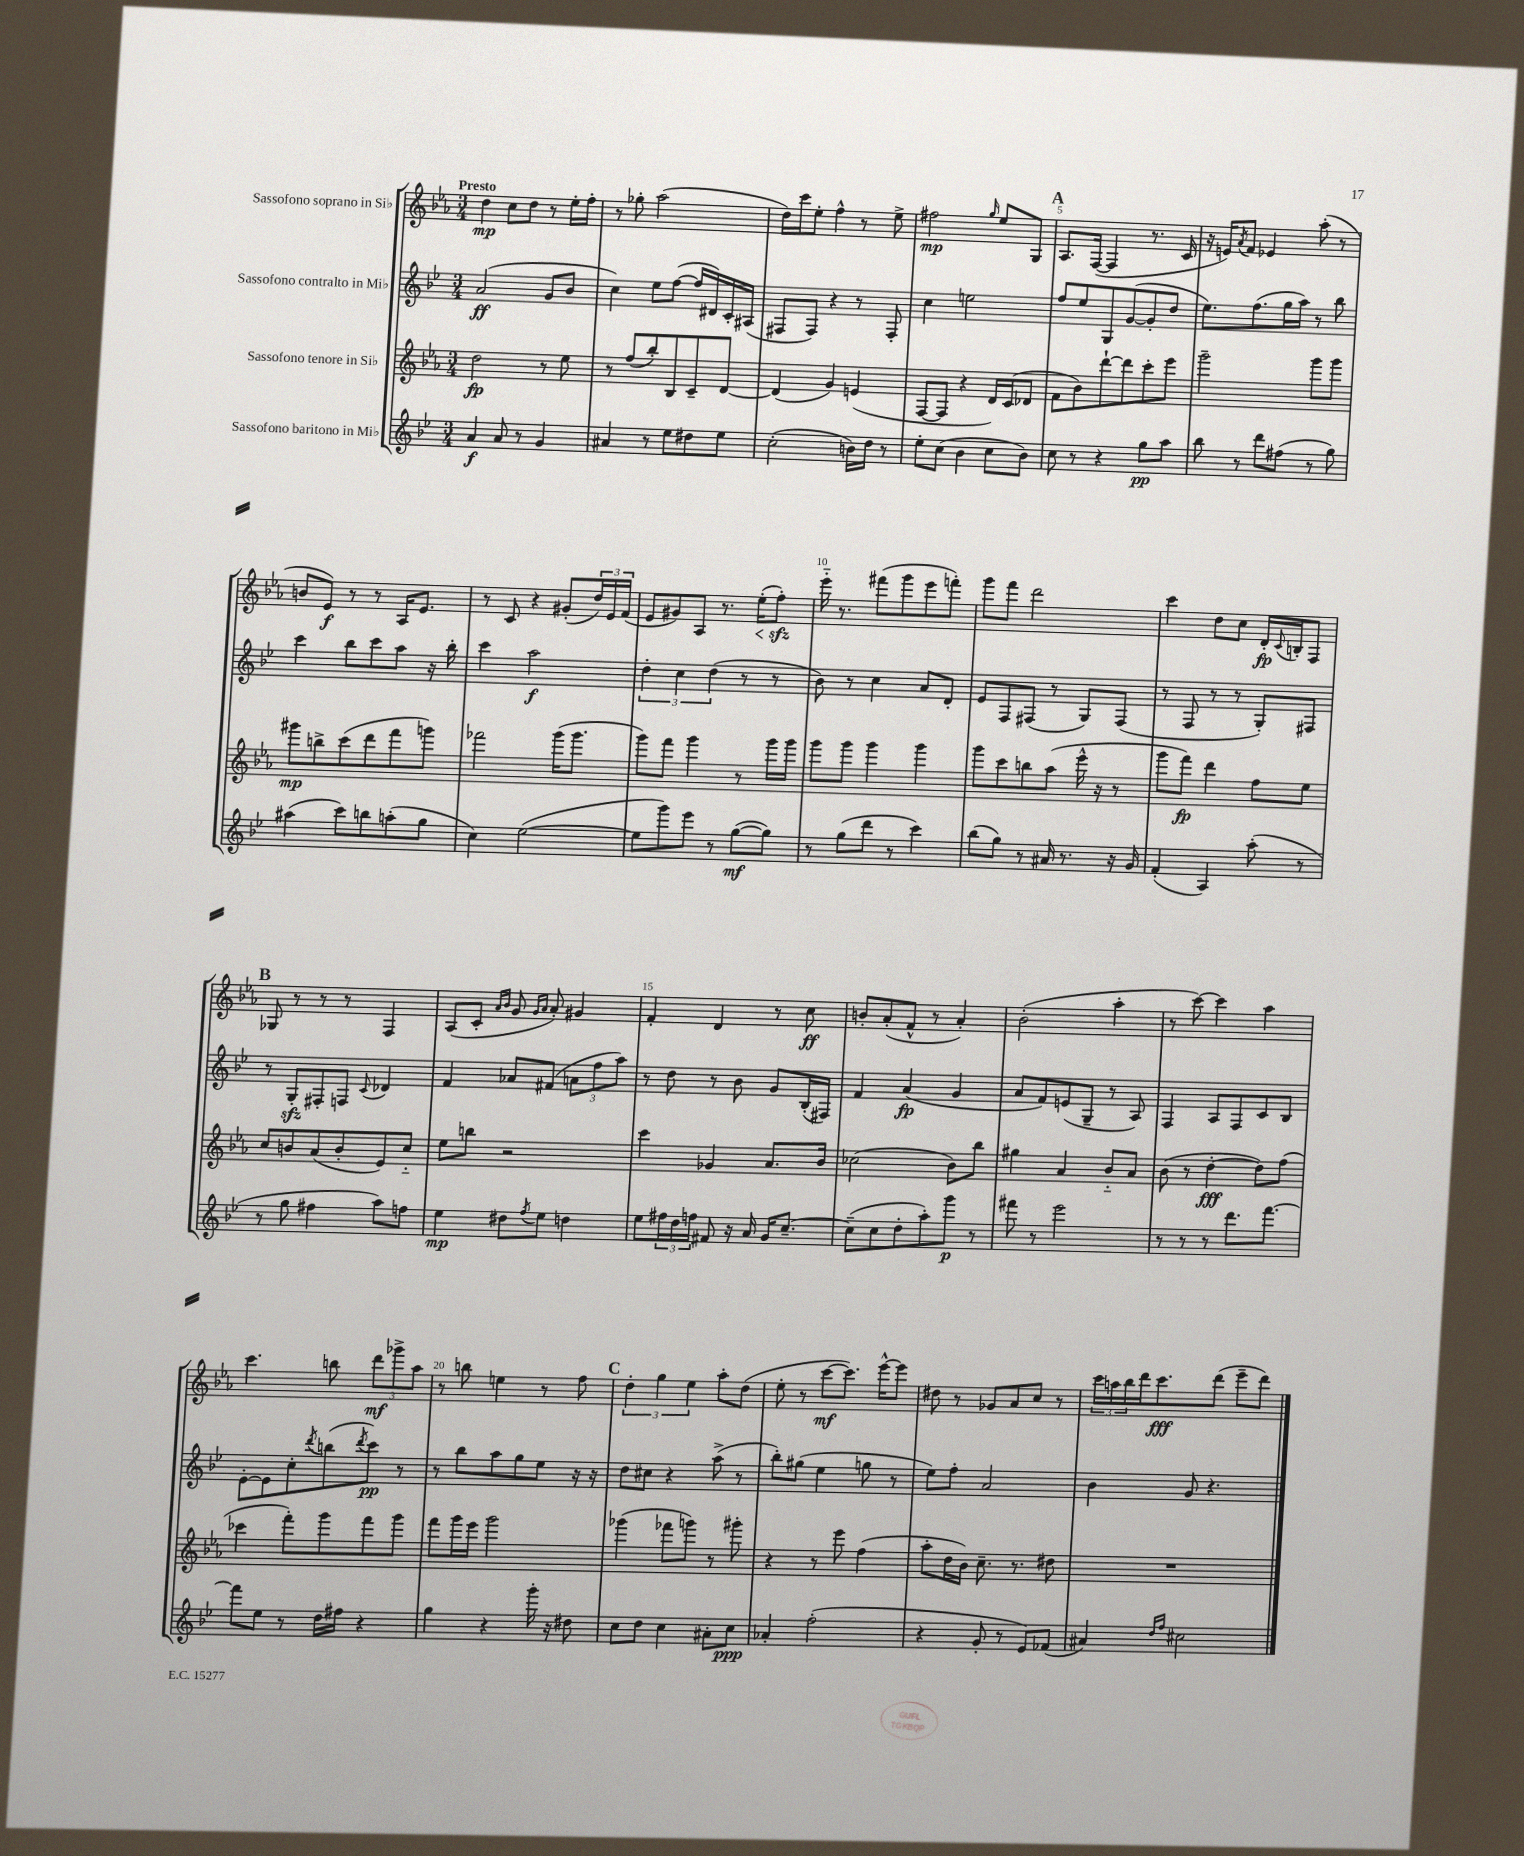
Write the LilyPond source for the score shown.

<<
\new StaffGroup <<
\new Staff = "s0" \with { instrumentName = "Sassofono soprano in Sib" } {
    \clef treble \key ees \major \numericTimeSignature \time 3/4 \tempo "Presto"
    d''4\mp c''8 d''8 r8 ees''16-. f''16-. |
    r8 ges''8-. aes''2( |
    d''16) c'''16 ees''8-. f''4-^ r8 ees''8-> |
    fis''2\mp \grace { g''16 } ees''8 g8 |
    \mark \markup { \bold "A" } aes8. f16~( f4 r8. c'16 |
    r16 e'16) \acciaccatura { aes'8 } f'8 ees'4 aes''8-.( r8 |
    b'8 ees'8\f) r8 r8 aes16 ees'8. |
    r8 c'8 r4 gis'8-.( \tuplet 3/2 { d''16) ees'16 f'16( } |
    ees'8 gis'8) aes8 r8. ees''16-.\<( f''8-.\sfz\!) |
    ees'''16-_ r8. fis'''8( g'''8 ees'''8 f'''8-.) |
    g'''8 f'''8 d'''2 |
    c'''4 d''8 c''8 d'16-.\fp \appoggiatura { c'8 } b16-. f8 |
    \mark \markup { \bold "B" } ges8 r8 r8 r8 f4 |
    aes8( c'8-. \grace { aes'16 bes'16 } g'8 \grace { g'16 aes'16 } aes'8-.) gis'4 |
    f'4-. d'4 r8 c''8\ff |
    b'8-. aes'8-.( f'8-^ r8 aes'4-.) |
    bes'2-.( aes''4-. |
    r8 c'''8~) c'''4 aes''4 |
    c'''4. b''8 \tuplet 3/2 { d'''8\mf ges'''8-> aes''8 } |
    r8 b''8 e''4 r8 f''8 |
    \mark \markup { \bold "C" } \tuplet 3/2 { d''4-. g''4 ees''4 } aes''8-. d''8( |
    ees''8-. r8 c'''8~\mf c'''8.) ees'''16~-^ ees'''8 |
    dis''8 r8 ges'8 aes'8 c''8 r8 |
    \tuplet 3/2 { c'''16 a''16 bes''16 } d'''16 c'''8.\fff d'''8( ees'''8-- d'''8) \bar "|." |
}
\new Staff = "s1" \with { instrumentName = "Sassofono contralto in Mib" } {
    \clef treble \key bes \major \numericTimeSignature \time 3/4
    a'2\ff( g'8 bes'8 |
    c''4) ees''8 f''8~( f''16 dis'16) c'16-. ais16( |
    fis8 fis8) r4 r8 fis8-. |
    c''4 e''2 |
    \mark \markup { \bold "A" } f''8 ees''8 g8 g'8~( g'8-. d''8 |
    ees''8.) f''8.( g''16 a''16) r8 bes''8 |
    c'''4 bes''8 c'''8 a''8 r16 bes''16-. |
    c'''4 a''2\f |
    \tuplet 3/2 { d''4-. c''4 d''4( } r8 r8 |
    bes'8) r8 c''4 a'8 d'8-. |
    ees'8 f8 fis8( r8 g8) fis8( |
    r8 f8 r8 r8 g8-.) fis8 |
    \mark \markup { \bold "B" } r8 g8-.\sfz fis8-. f8 \appoggiatura { c'8 } des'4 |
    f'4 aes'8 fis'8( \tuplet 3/2 { a'8 f''8 a''8) } |
    r8 d''8 r8 bes'8 g'8 bes16-.( fis16) |
    f'4 a'4\fp( g'4 |
    a'8 f'8) e'8( g8-- r8 a8) |
    f4 a8 f8 c'8 bes8 |
    ees'8~-. ees'8 c''8-. \acciaccatura { d'''8 } b''8( \acciaccatura { d'''8 } c'''8\pp) r8 |
    r8 bes''8 a''8 g''8 ees''8 r16 r16 |
    \mark \markup { \bold "C" } d''8 cis''8 r4 a''8->( r8 |
    bes''8-.) gis''8( ees''4 g''8 r8 |
    ees''8) f''8-. a'2 |
    bes'4 g'8 r4. \bar "|." |
}
\new Staff = "s2" \with { instrumentName = "Sassofono tenore in Sib" } {
    \clef treble \key ees \major \numericTimeSignature \time 3/4
    d''2\fp r8 ees''8 |
    r8 f''8( bes''8-.) bes8 c'8-- d'8~ |
    d'4( g'4) e'4( |
    f8~ f8 r4 d'16) c'16( des'8 |
    \mark \markup { \bold "A" } f'8 bes'8) d'''8~-! d'''8 c'''8-. ees'''8 |
    g'''2-- g'''8 g'''8 |
    gis'''8\mp b''8-> c'''8( d'''8 f'''8 g'''8) |
    fes'''2 g'''16( g'''8. |
    g'''8) f'''8 g'''4 r8 g'''16 g'''16 |
    g'''8 g'''8 g'''4 g'''4 |
    g'''8 c'''8 b''8 aes''8( ees'''16-^ r16 r8 |
    g'''8 f'''8\fp) d'''4 f''8 ees''8 |
    \mark \markup { \bold "B" } c''8 b'8 aes'8( b'8-. ees'8) c''8-_ |
    ees''8 b''8 r2 |
    c'''4 ges'4 aes'8. bes'16 |
    ces''2( bes'8) bes''8 |
    gis''4 aes'4 bes'8-_ aes'8 |
    bes'8( r8 d''4~-.\fff d''8) f''8( |
    ces'''4 f'''8-.) g'''8 f'''8 g'''8 |
    f'''8 g'''16 ees'''16 g'''2 |
    \mark \markup { \bold "C" } ges'''4( fes'''8 g'''8) r8 gis'''8-. |
    r4 r8 ees'''8 f''4( |
    aes''8-. d''16 bes'16) c''8.-- r8. dis''8 |
    R2. \bar "|." |
}
\new Staff = "s3" \with { instrumentName = "Sassofono baritono in Mib" } {
    \clef treble \key bes \major \numericTimeSignature \time 3/4
    a'4\f a'8 r8 g'4 |
    ais'4 r8 ees''8 dis''8 ees''8 |
    c''2-.( b'16) d''16 r8 |
    ees''8-. c''8( bes'4 c''8 bes'8) |
    \mark \markup { \bold "A" } c''8 r8 r4 g''8\pp a''8 |
    bes''8 r8 d'''8 fis''8( r8 g''8) |
    ais''4( c'''8) b''8 a''8-.( g''8 |
    c''4) ees''2~( |
    ees''8 g'''8) ees'''8 r8 g''8~\mf( g''8) |
    r8 g''8( d'''8 r8 c'''4) |
    bes''8( g''8) r8 ais'16 r8. r16 g'16 |
    f'4-.( a4) a''8-.( r8 |
    \mark \markup { \bold "B" } r8 g''8 fis''4 a''8) f''8 |
    ees''4\mp dis''8 \acciaccatura { f''8 } ees''8 d''4 |
    ees''8 \tuplet 3/2 { fis''16 d''16 f''16 } fis'8 r16 a'16 g'16 c''8.~-- |
    c''8--( c''8 d''8-. a''8-.) g'''8\p r8 |
    fis'''8 r8 ees'''2 |
    r8 r8 r8 d'''8. f'''8.~ |
    f'''8 ees''8 r8 d''16 fis''16 r4 |
    g''4 r4 g'''16-. r16 dis''8 |
    \mark \markup { \bold "C" } c''8 d''8 c''4 ais'8-. c''8\ppp |
    aes'4-. f''2-.( |
    r4 g'8-. r8 ees'8) fes'8( |
    ais'4) \grace { d''16 f''16 } cis''2 \bar "|." |
}
>>
>>
\layout { \context { \Score \override BarNumber.break-visibility = ##(#f #t #t) barNumberVisibility = #(every-nth-bar-number-visible 5) } }
